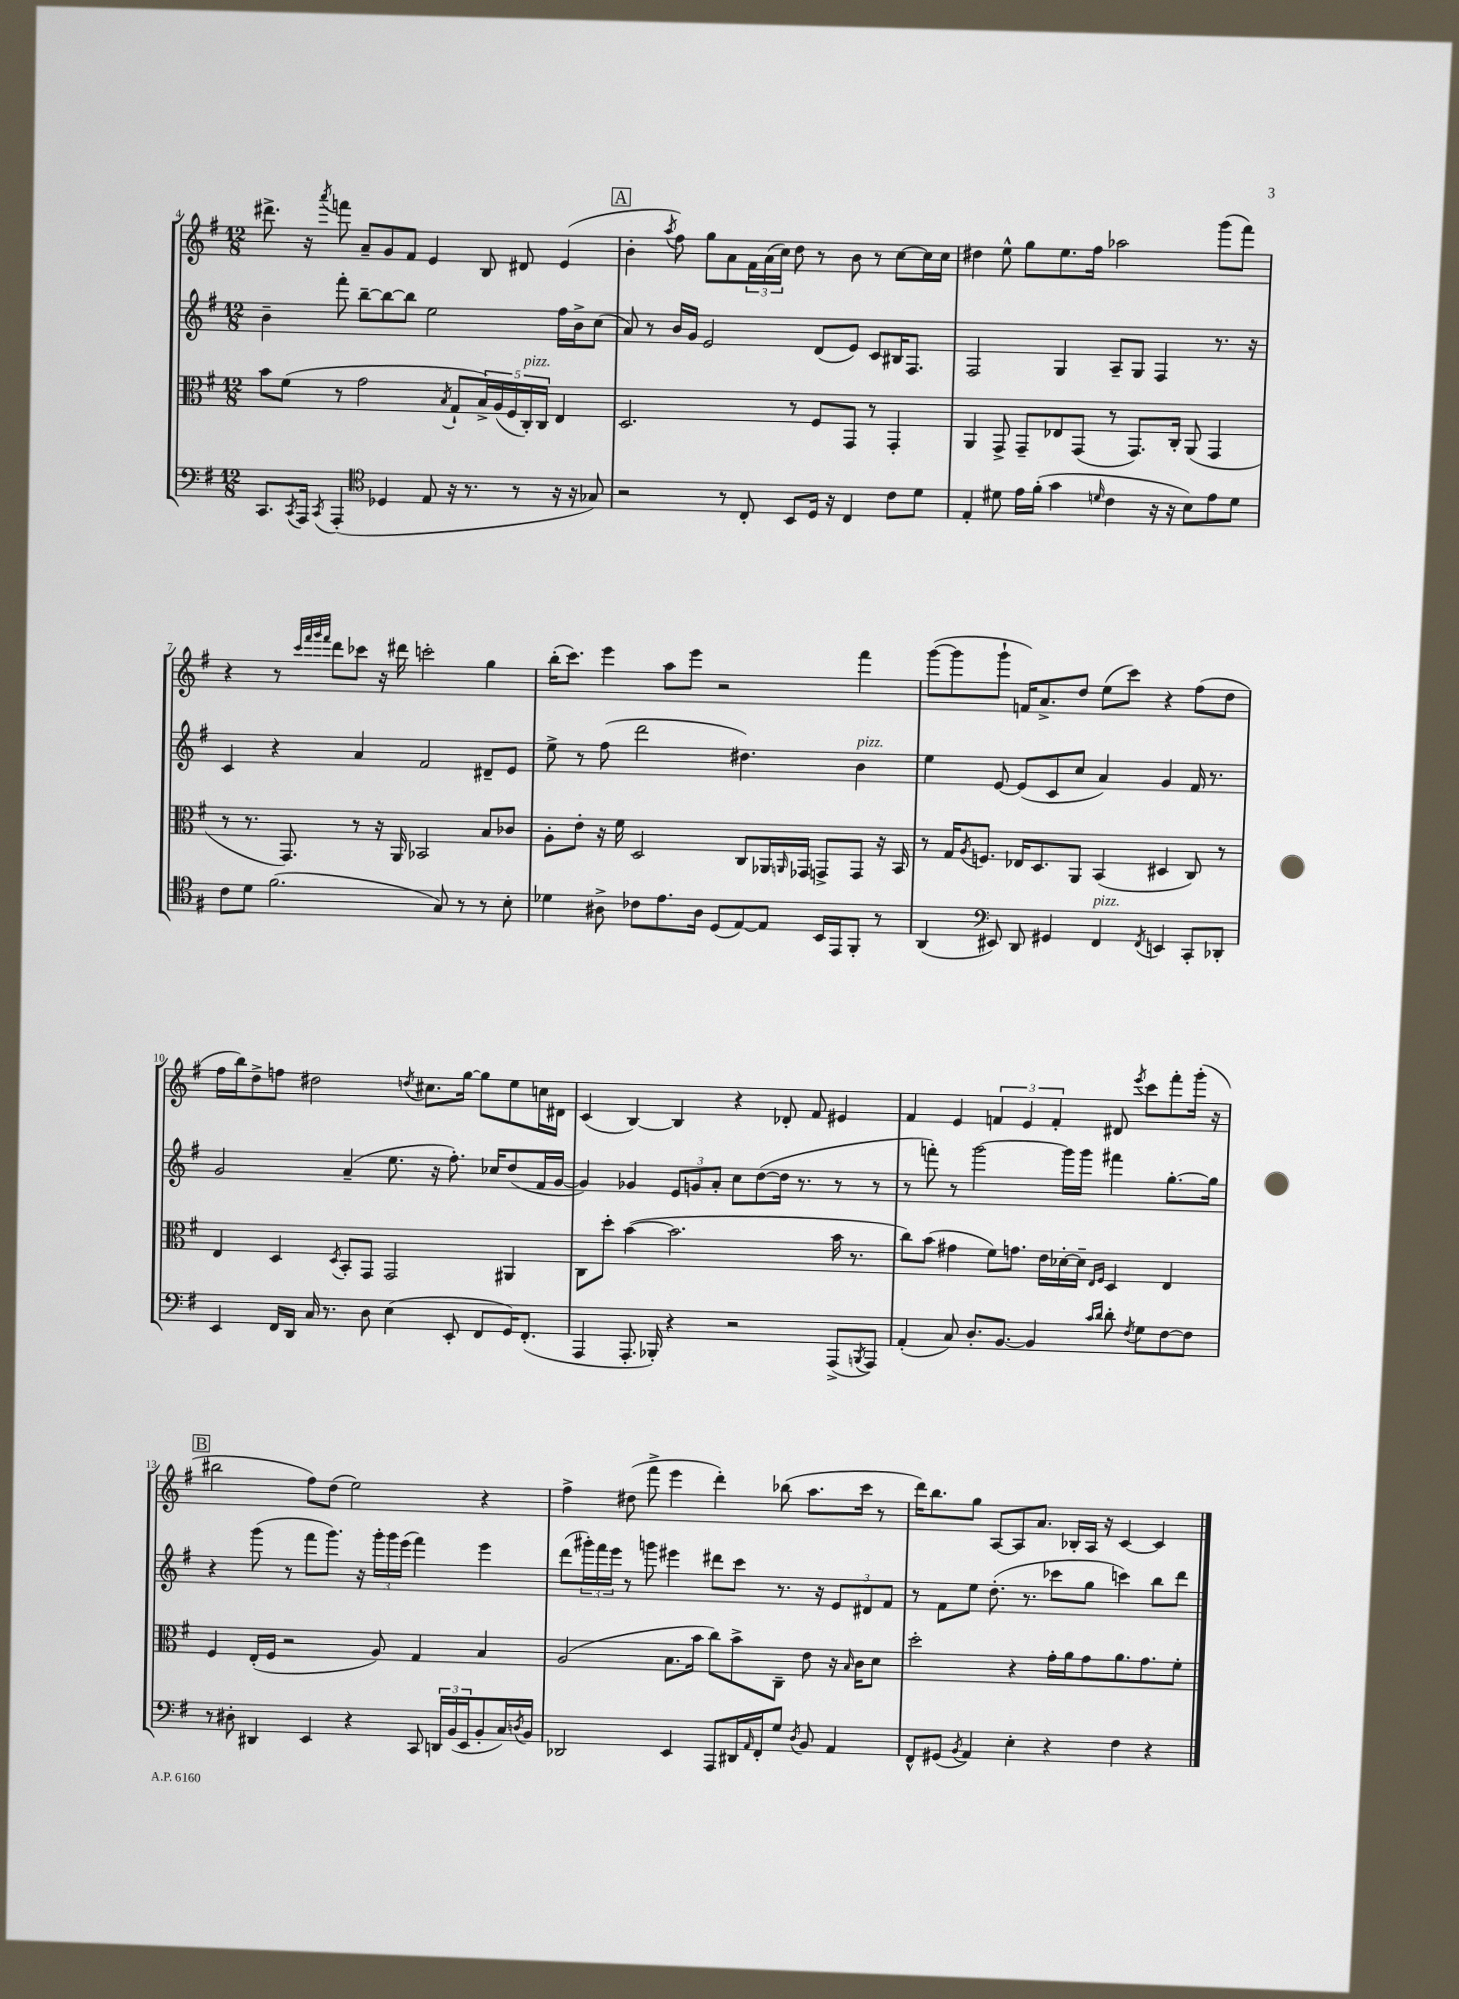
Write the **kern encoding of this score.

**kern	**kern	**kern	**kern
*part4	*part3	*part2	*part1
*staff4	*staff3	*staff2	*staff1
*clefF4	*clefC3	*clefG2	*clefG2
*k[f#]	*k[f#]	*k[f#]	*k[f#]
*M12/8	*M12/8	*M12/8	*M12/8
=4	=4	=4	=4
8.CC/L	8b\L	4b~\	8.ddd#X^\
.	(8f#\J	.	.
8qCC/	.	.	.
16AAA/Jk	.	.	16r
8qCC/	.	.	8qaaa/
(4AAA'/	8r	8fff#'\	8fffn\
.	2g\	[8bb~\L	8a~/L
*clefC4	*	*	*
4D-X/	.	8bb\_	8g/
.	.	8bb\J]	8f#/J
8E/	.	2ee\	4e/
.	8qB/	.	.
16r	8G`/L	.	.
8.r	.	.	.
.	20B^/L)	.	8B/
.	(20A/	.	.
.	20F#/	.	.
8r	.	.	8d#X/
!	!LO:TX:a:i:t=pizz.	!	!
.	20C'/)	.	.
.	20C/JJ	.	.
16r	4E/	16ff#\LL	(4e/
16r	.	16b^\J	.
8G-X/)	.	(8cc\J	.
!!LO:REH:place=s1:t=A
=5	=5	=5	=5
2r	2.D/	8a/)	4b'\
.	.	8r	.
.	.	.	8qaa/
.	.	16b/LL	8ff#\)
.	.	16g/JJ	.
.	.	2e/	8gg\L
8r	.	.	8a\
8C'/	.	.	24f#\L
.	.	.	(24a\
.	.	.	24cc\JJ)
8BB/L	8r	.	8dd\
16D/Jk	8F#/L	(8d/L	8r
16r	.	.	.
4C/	8GG/J	8e/J)	8b\
.	8r	8c/L	8r
8c\L	4GG'/	16B#X/K	[8cc\L
.	.	8.F#/J	.
8d\J	.	.	16cc\L]
.	.	.	16cc\JJ
=6	=6	=6	=6
4E'/	4AA/	2F#/	4dd#X\
8d#X\	8GG^/	.	8ee^^\
16e\LL	8GG~/L	.	8gg\L
(16f#'\JJ	.	.	.
4g\	8E-X/	4G/	8.ee\
.	(8GG/J	.	.
.	.	.	16ff#\Jk
16qqdn/	.	.	.
4c\	8r	8A~/L	2aa-X\
.	8.GG/L)	8G/J	.
16r	.	4F#/	.
16r	16C'/Jk	.	.
8B\L)	(8AA/	.	.
8e\	4GG/	8.r	(8ggg\L
8d\J	.	.	8fff#\J)
.	.	16r	.
!!LO:LB:g=z
=7	=7	=7	=7
8c\L	8r	4c/	4r
8d\J	8.r	.	.
(2.f#\	.	4r	8r
.	8.GG/)	.	.
.	.	.	32qqccc/LLL
.	.	.	32qqfff#/
.	.	.	32qqggg/
.	.	.	32qqfff#/JJJ
.	.	.	8ddd\L
.	8r	4a/	8ccc-X\J
.	16r	.	16r
.	16AA/	.	16ddd#X\
.	2BB-X/	2f#/	2cccn'\
8G/)	.	.	.
8r	.	.	.
8r	8B/L	8d#X~/L	4gg\
8B'\	8c-X/J	8e/J	.
=8	=8	=8	=8
4d-X\	8A'\L	8ee^\	(16bb'\KL
.	.	.	8.ccc\J)
.	8e'\J	8r	.
8A#X^\	16r	(8ff#\	4eee\
.	16f#\	.	.
8c-X\L	2D/	2ddd\	.
8.e\	.	.	8aa\L
.	.	.	8eee\J
16A#\Jk	.	.	.
(8D/L	.	.	2r
[8E/)	8C/L	4.dd#X\)	.
8E/J]	16AA-X/L	.	.
.	16qqAAn/	.	.
.	16GG-X/JJ	.	.
16BB/LL	8GGn^/L	.	.
16EE/J	.	.	.
!	!	!LO:TX:a:i:t=pizz.	!
8FF#'/J	8GG/J	4b\	4fff#\
8r	16r	.	.
.	16BB/	.	.
=9	=9	=9	=9
(4AA/	8r	4ee\	([8ggg\L
.	16G/KL	.	8ggg\]
.	8qA/	.	.
.	8.Fn/J	.	.
*clefF4	*	*	*
8EE#X/)	.	[8e/	8ggg`\J
8DD/	16E-X/KL	(8e/L]	16fn/KL)
.	8.D/	.	8.a^/
4GG#X/	.	8c/	.
.	8AA/J	8cc/J	8dd/J
!LO:TX:a:i:t=pizz.	!	!	!
4FF#/	(4BB/	4a/)	(8ee\L
.	.	.	8ccc\J)
8qFF#/	.	.	.
4EEn/	4D#X/	4g/	4r
8CC'/L	8C/)	16f#/	(8ff#\L
.	.	8.r	.
8DD-X'/J	8r	.	8dd\J
!!LO:LB:g=z
=10	=10	=10	=10
4EE/	4E/	2g/	16ff#\LL
.	.	.	16bb\J)
.	.	.	8dd^\
16FF#/LL	4D/	.	8ffn\J
16DD/JJ	.	.	.
16C/	.	.	2dd#X\
8.r	.	.	.
.	8qD/	.	.
.	8BB'/L	(4a~/	.
8D\	8GG/J	.	.
(4E\	2GG/	8.ee\	.
.	.	.	8qddn/
.	.	.	8.cc#X\L
.	.	16r	.
8EE'/	.	8.ff#'\)	.
.	.	.	[16gg\Jk
8FF#/L	.	.	8gg\L]
.	.	16cc-X/KL	.
16GG/K)	4AA#X/	(8dd/	8ee\
(8.FF#'/J	.	.	.
.	.	16f#/L	16ccn\L
.	.	[16g/JJ	16d#X\JJ
=11	=11	=11	=11
4AAA/	8C\L	4g/])	(4c/
.	8dd'\J	.	.
8.AAA'/	([4b\	4g-X/	[4B/)
16BBB-X'/)	.	.	.
4r	2.b\]	12e/L	4B/]
.	.	12gn/	.
.	.	12a'/J	.
2r	.	8cc\L	4r
.	.	([8dd\	.
.	.	16dd\Jk]	8d-X'/
.	.	8.r	.
.	.	.	8f#/
(8AAA^/L	16b\	8r	4e#X/
.	8.r	.	.
8qBBBn/	.	.	.
8AAA/J)	.	8r	.
=12	=12	=12	=12
(4AA'/	8cc\L)	8r	4f#/
.	(8b\J	8fffn'\)	.
8C/)	4g#X\	8r	4e/
8.D'/L	.	[2ggg\	.
.	8f#\L)	.	6fn/
[8.BB/J	.	.	.
.	8.gn\J	.	.
.	.	.	6e/
4BB/]	.	.	.
.	16e\LL	.	.
.	.	.	6f'/
.	[16d-X'\	16ggg\LL]	.
.	16d-~\JJ]	16ggg\JJ	.
16qqc/LL	16qqE/LL	.	.
16qqd/JJ	16qqF#/JJ	.	.
8d'\	4D/	4fff#X\	8d#X/
8qF#/	.	.	8qeee/
8G\L	.	.	8ccc\L
[8F#\	4E/	[8.gg'\L	8fff#'\
8F#\J]	.	.	(16ggg'\Jk
.	.	16gg\Jk]	16r
!!LO:LB:g=z
!!LO:REH:place=s1:t=B
=13	=13	=13	=13
8r	4F#/	4r	2bb#X\
8D#X'\	.	.	.
4DD#X/	(16E'/LL	(8ggg\	.
.	16F#/JJ	.	.
.	2r	8r	.
4EE/	.	8fff#\L	8ff#\L)
.	.	8.ggg\J)	(8dd\J
4r	.	.	2ee\)
.	.	16r	.
.	8A/)	24ggg'\LL	.
.	.	24ggg\	.
.	.	(24eee\JJ	.
8CC/	4G/	4fff#\)	.
24DDn/LL	.	.	.
(24BB/	.	.	.
24EE/J	.	.	.
8BB'/	4B/	4eee\	4r
16C/L)	.	.	.
8qDn/	.	.	.
16BB/JJ	.	.	.
=14	=14	=14	=14
2DD-X/	(2A/	(8ddd\L	4ff#^\
.	.	24ggg#X'\L)	.
.	.	24fff#\	.
.	.	24eee\JJ	.
.	.	8r	(8dd#X\
.	.	8gggn\	8fff#^\
4EE/	8.B\L	4eee#X\	4eee\
.	16b\Jk	.	.
8AAA/L	8cc\L)	8ddd#X\L	4ddd'\)
16DD#X/L	8b^\	8ccc\J	.
16qqAA/	.	.	.
16FF#'/J	.	.	.
8G/J	8C~\J	8.r	(8bb-X\
8qD/	.	.	.
8BB/	8e\	.	8.aa\L
.	.	16r	.
4AA/	16r	12e/L	.
.	16qqB/	.	.
.	16c\KL	.	16ccc\Jk
.	.	12d#X/	.
.	8d\J	.	8r
.	.	12f#/J	.
=15	=15	=15	=15
8FF#^^/L	2dd'\	8r	16ddd\KL)
.	.	.	8.bb\
(8GG#X/J	.	8f#\L	.
8qBB/	.	.	.
4AA/)	.	8ee\J	8gg\J
.	.	(8.dd'\	[8A/L
4E'\	4r	.	8A/]
.	.	8.r	.
.	.	.	8.a/J
4r	16g'\LL	8ccc-X\L	.
.	16a\J	.	16B-X'/LL
.	8g\	8gg\J	16A/JJ
.	.	.	16r
4F#\	8.a\	4cccn\)	[4c/
.	8.g\	.	.
4r	.	8bb\L	4c/]
.	8f#'\J	8ddd\J	.
==	==	==	==
*-	*-	*-	*-
